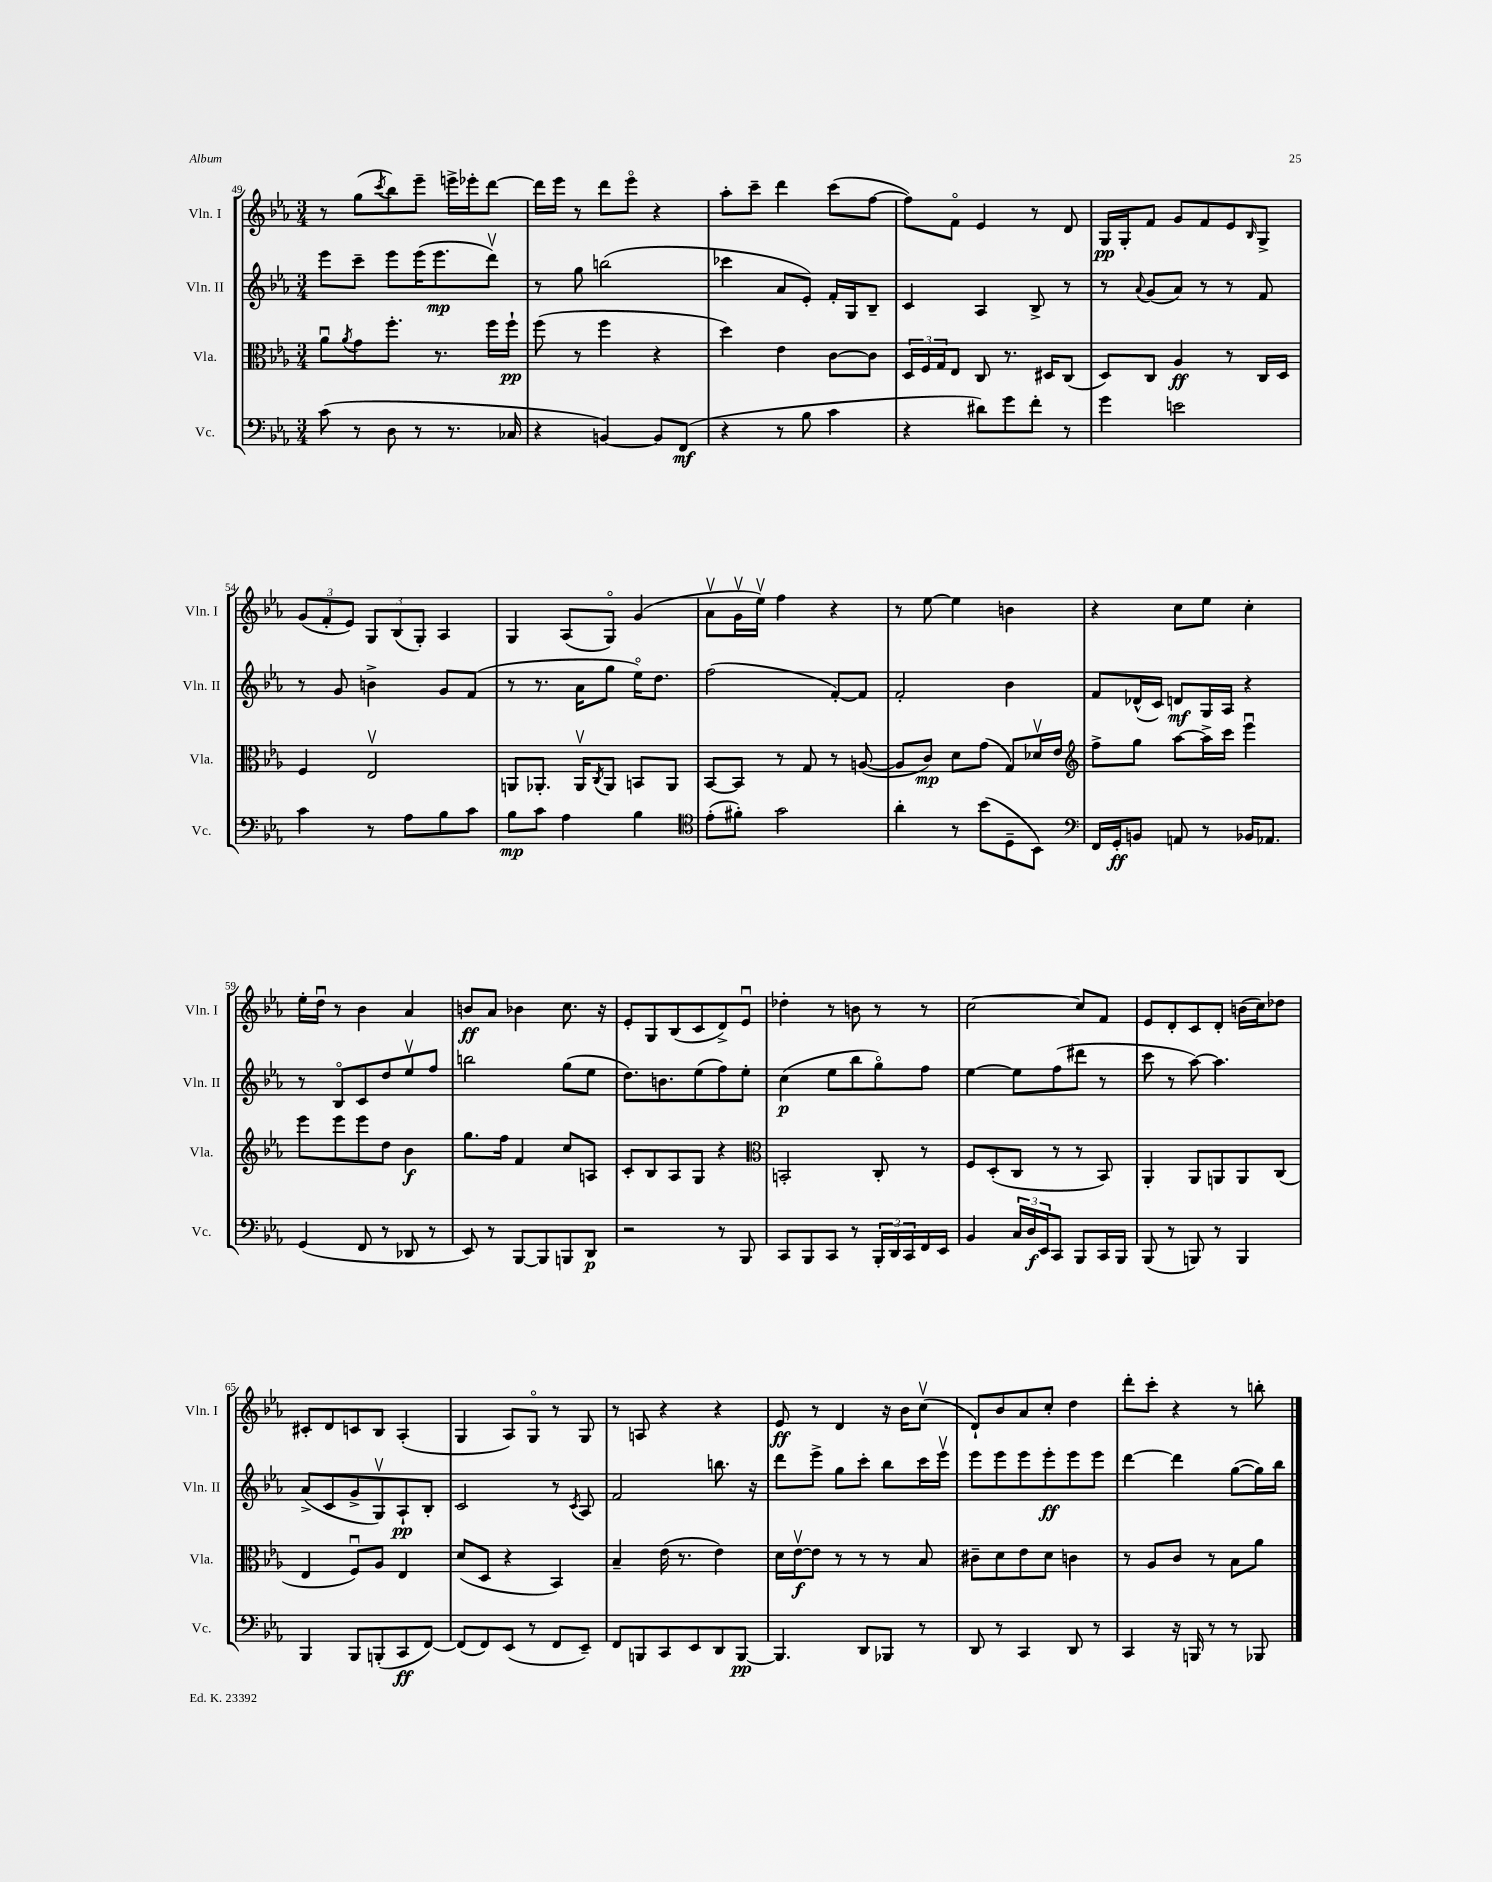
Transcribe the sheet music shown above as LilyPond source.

<<
\new StaffGroup <<
\new Staff = "s0" \with { instrumentName = "Vln. I" shortInstrumentName = "Vln. I" } {
    \clef treble \key ees \major \numericTimeSignature \time 3/4
    r8 g''8( \acciaccatura { c'''8 } bes''8) ees'''8-- e'''16-> ees'''16-. d'''8~ |
    d'''16 ees'''16 r8 d'''8 ees'''8\flageolet r4 |
    aes''8-. c'''8-- d'''4 c'''8( f''8~ |
    f''8) f'8\flageolet ees'4 r8 d'8 |
    g16\pp g16-. f'8 g'8 f'8 ees'8 \grace { bes16 } g8-> |
    \tuplet 3/2 { g'8( f'8-. ees'8) } \tuplet 3/2 { g8 bes8( g8-.) } aes4 |
    g4 aes8( g8\flageolet) g'4( |
    aes'8\upbow g'16\upbow ees''16\upbow) f''4 r4 |
    r8 ees''8~ ees''4 b'4 |
    r4 c''8 ees''8 c''4-. |
    ees''16-. d''16\downbow r8 bes'4 aes'4 |
    b'8\ff aes'8 bes'4 c''8. r16 |
    ees'8-. g8 bes8( c'8 d'8->) ees'8\downbow |
    des''4-. r8 b'8 r8 r8 |
    c''2~ c''8 f'8 |
    ees'8 d'8-. c'8 d'8-. b'16( c''16) des''8 |
    cis'8-. d'8 c'8 bes8 aes4-.( |
    g4 aes8) g8\flageolet r8 g8 |
    r8 a8 r4 r4 |
    ees'8\ff r8 d'4 r16 bes'16 c''8\upbow( |
    d'8-!) bes'8 aes'8 c''8-. d''4 |
    d'''8-. c'''8-. r4 r8 b''8-. \bar "|." |
}
\new Staff = "s1" \with { instrumentName = "Vln. II" shortInstrumentName = "Vln. II" } {
    \clef treble \key ees \major \numericTimeSignature \time 3/4
    ees'''8 c'''8-- ees'''8 ees'''16( ees'''8.\mp d'''8\upbow) |
    r8 g''8 b''2( |
    ces'''4 aes'8 ees'8-.) f'16-. g16 bes8-- |
    c'4 aes4 bes8-> r8 |
    r8 \appoggiatura { aes'8 } g'8( aes'8) r8 r8 f'8 |
    r8 g'8 b'4-> g'8 f'8( |
    r8 r8. aes'16 g''8 ees''16\flageolet) d''8. |
    f''2( f'8~-.) f'8 |
    f'2-. bes'4 |
    f'8 des'16-^( c'16) d'8\mf g16 aes16 r4 |
    r8 bes8\flageolet c'8 d''8 ees''8\upbow f''8 |
    b''2 g''8( ees''8 |
    d''8.) b'8. ees''8( f''8) ees''8-. |
    c''4\p( ees''8 bes''8 g''8\flageolet) f''8 |
    ees''4~ ees''8 f''8( dis'''8 r8 |
    c'''8 r8 aes''8~) aes''4. |
    aes'8->( c'8 g'8-> g8\upbow) aes8-!\pp bes8-. |
    c'2 r8 \acciaccatura { c'8 } aes8 |
    f'2 b''8. r16 |
    d'''8 ees'''8-> g''8 c'''8-. bes''8 c'''16 ees'''16\upbow |
    ees'''8 ees'''8 ees'''8 ees'''8-.\ff ees'''8 ees'''8 |
    d'''4~ d'''4 g''8~( g''16) bes''16 \bar "|." |
}
\new Staff = "s2" \with { instrumentName = "Vla." shortInstrumentName = "Vla." } {
    \clef alto \key ees \major \numericTimeSignature \time 3/4
    aes'8\downbow \acciaccatura { aes'8 } g'8 f''8.-. r8. f''16 f''16-!\pp |
    f''8( r8 f''4 r4 |
    d''4) ees'4 c'8~ c'8 |
    \tuplet 3/2 { d16 f16 g16 } ees8 c8 r8. dis16 c8( |
    d8) c8 aes4\ff r8 c16 d16 |
    f4 ees2\upbow |
    a,8 aes,8.-. aes,16\upbow \acciaccatura { c8 } aes,8 b,8 aes,8 |
    bes,8~ bes,8 r8 g8 r8 a8~( |
    a8 c'8\mp) d'8 g'8( g8) des'16\upbow ees'16 |
    \clef treble f''8-> g''8 aes''8~ aes''16-> c'''16 ees'''4\downbow |
    ees'''8 ees'''8 ees'''8 d''8 bes'4\f |
    g''8. f''16 f'4 c''8 a8 |
    c'8-. bes8 aes8 g8 r4 |
    \clef alto b,2-. c8-. r8 |
    f8 d8-.( c8 r8 r8 bes,8) |
    aes,4-. aes,8 a,8 a,8 c8( |
    ees4 f8\downbow) aes8 ees4 |
    d'8( d8 r4 bes,4) |
    bes4-- ees'16( r8. ees'4) |
    d'16 ees'16~\upbow\f ees'8 r8 r8 r8 bes8 |
    cis'8-- d'8 ees'8 d'8 c'4 |
    r8 aes8 c'8 r8 bes8 aes'8 \bar "|." |
}
\new Staff = "s3" \with { instrumentName = "Vc." shortInstrumentName = "Vc." } {
    \clef bass \key ees \major \numericTimeSignature \time 3/4
    c'8( r8 d8 r8 r8. ces16 |
    r4 b,4~) b,8 f,8\mf( |
    r4 r8 bes8 c'4 |
    r4 dis'8) g'8 f'8-. r8 |
    g'4 e'2 |
    c'4 r8 aes8 bes8 c'8 |
    bes8\mp c'8 aes4 bes4 |
    \clef tenor ees'8-.( fis'8-.) g'2 |
    aes'4-. r8 bes'8( d8-- bes,8) |
    \clef bass f,16 g,16-.\ff b,8 a,8 r8 bes,16 aes,8. |
    g,4( f,8 r8 des,8 r8 |
    ees,8) r8 bes,,8~ bes,,8 b,,8 d,8\p |
    r2 r8 bes,,8 |
    c,8 bes,,8 c,8 r8 \tuplet 3/2 { bes,,16-. d,16 c,16 } f,16 ees,16 |
    bes,4 \tuplet 3/2 { c16 d16\f ees,16 } c,8 bes,,8 c,16 bes,,16 |
    bes,,8( r8 b,,8) r8 b,,4 |
    bes,,4 bes,,8 b,,8-.( c,8\ff f,8~) |
    f,8( f,8) ees,8( r8 f,8 ees,8--) |
    f,8 b,,8 c,8 ees,8 d,8 b,,8~\pp |
    b,,4. d,8 bes,,8 r8 |
    d,8 r8 c,4 d,8 r8 |
    c,4 r16 b,,16 r8 r8 bes,,8 \bar "|." |
}
>>
>>
\layout { \context { \Score currentBarNumber = #49 } }
